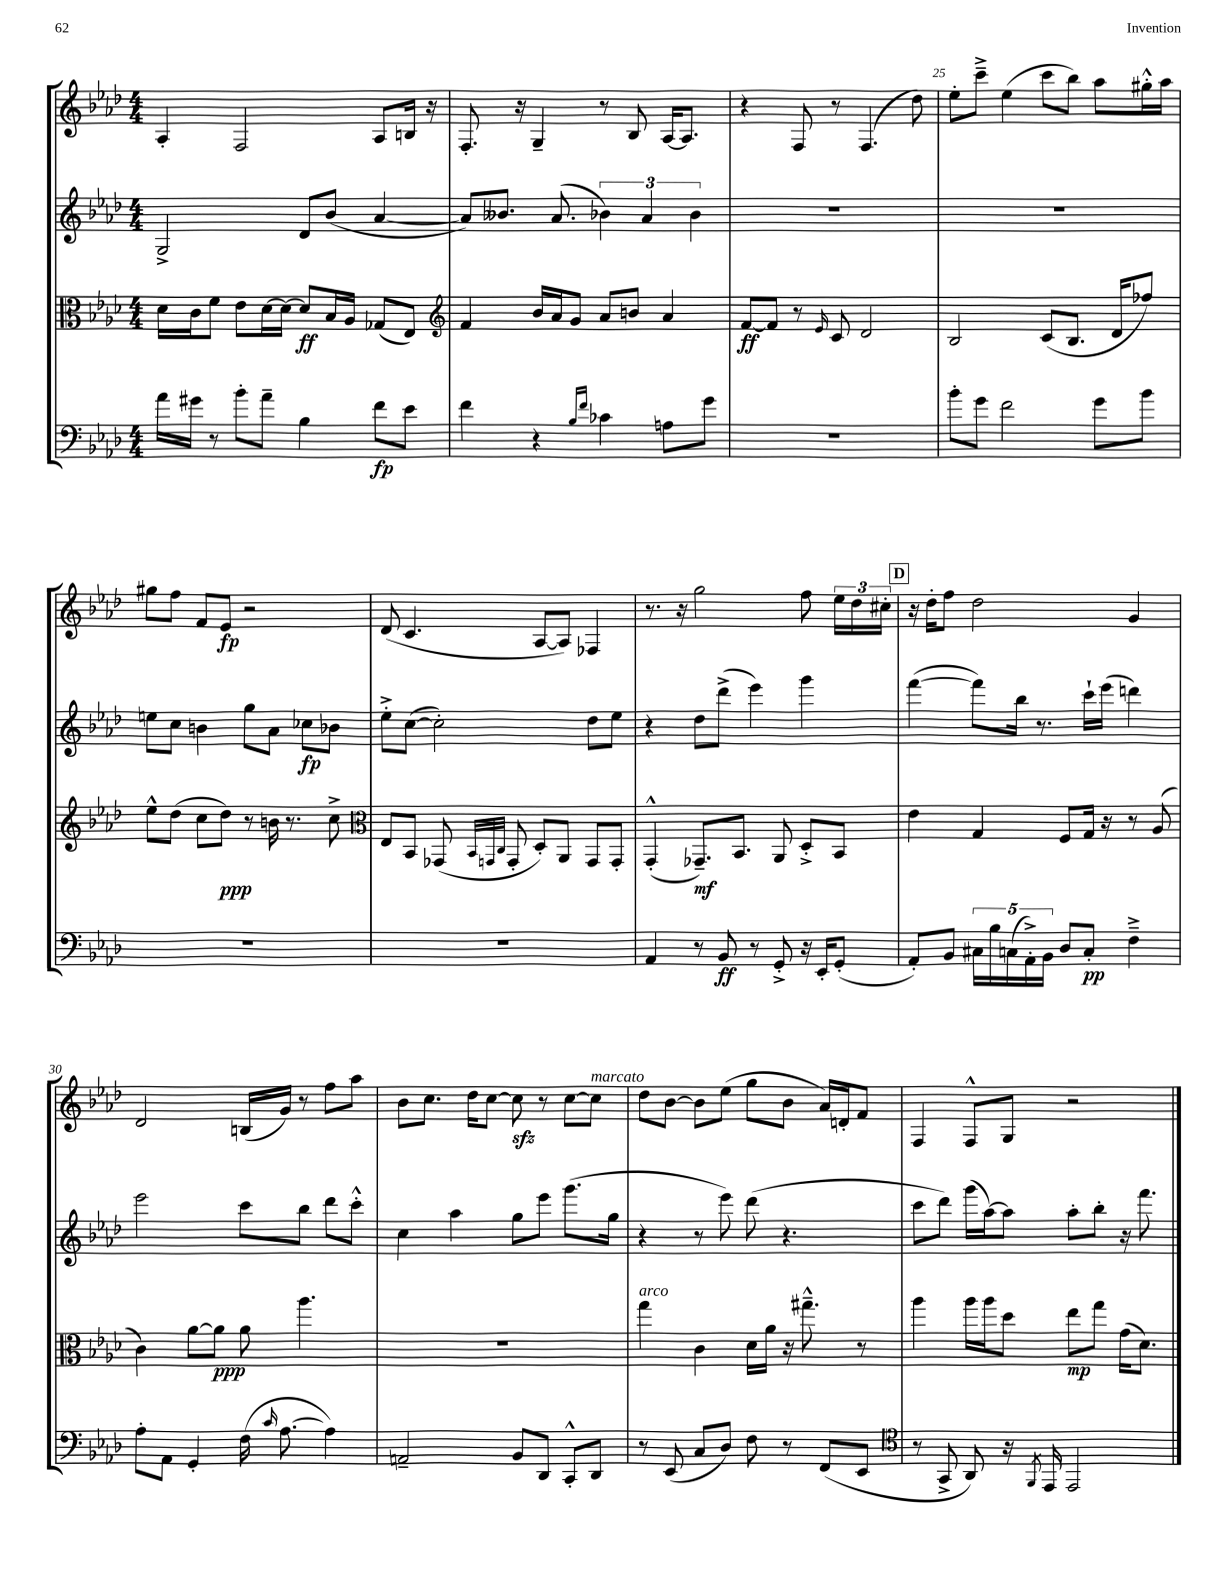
<<
\new StaffGroup <<
\new Staff = "s0" {
    \clef treble \key aes \major \numericTimeSignature \time 4/4
    \autoBeamOff aes4-. f2 aes8[ b16] r16 |
    f8.-. r16 g4-- r8 bes8 aes16[~ aes8.] |
    r4 f8 r8 f4.( des''8) |
    ees''8[-. c'''8]---> ees''4( c'''8[ bes''8]) aes''8[ gis''16-.-^ aes''16] |
    gis''8[ f''8] f'8[ ees'8]\fp r2 |
    des'8( c'4. aes8[~ aes8]) fes4 |
    r8. r16 g''2 f''8 \tuplet 3/2 { ees''16[ des''16 cis''16]-. } |
    \mark \markup { \box "D" } r16 des''16[-. f''8] des''2 g'4 |
    des'2 b16[( g'16]) r8 f''8[ aes''8] |
    bes'8[ c''8.] des''16[ c''8]~ c''8\sfz r8 c''8[~ c''8]^\markup { \italic "marcato" } |
    des''8[ bes'8]~ bes'8[ ees''8]( g''8[ bes'8] aes'16[) d'16-. f'8] |
    f4 f8[-^ g8] r2 \bar "|." |
}
\new Staff = "s1" {
    \clef treble \key aes \major \numericTimeSignature \time 4/4
    \autoBeamOff g2-> des'8[ bes'8]( aes'4~ |
    aes'8[) beses'8.] aes'8.( \tuplet 3/2 { bes'4) aes'4 bes'4 } |
    R1 |
    R1 |
    e''8[ c''8] b'4 g''8[ aes'8] ces''8[\fp bes'8] |
    ees''8[-.-> c''8]~( c''2-.) des''8[ ees''8] |
    r4 des''8[ des'''8]->( ees'''4) g'''4 |
    \mark \markup { \box "D" } f'''4~( f'''8[) bes''16] r8. c'''16[-! ees'''16]( d'''4) |
    ees'''2 c'''8[ bes''8] des'''8[ c'''8]-.-^ |
    c''4 aes''4 g''8[ ees'''8] g'''8.[( g''16] |
    r4 r8 ees'''8) des'''8( r4. |
    c'''8[ des'''8]) g'''16[( aes''16~) aes''8] aes''8[-. bes''8]-. r16 f'''8. \bar "|." |
}
\new Staff = "s2" {
    \clef alto \key aes \major \numericTimeSignature \time 4/4
    \autoBeamOff des'16[ c'16 f'8] ees'8[ des'16~ des'16]~ des'8[\ff bes16 aes16] ges8[( ees8]) |
    \clef treble f'4 bes'16[ aes'16 g'8] aes'8[ b'8] aes'4 |
    f'8[~\ff f'8] r8 \grace { ees'16 } c'8 des'2 |
    bes2 c'8[( bes8.] des'16[ fes''8]) |
    ees''8[-^ des''8]( c''8[ des''8]\ppp) r8 b'16 r8. c''8-> |
    \clef alto ees8[ bes,8] ges,8( \grace { bes,32[ g,32 c32] } g,8-. des8[-.) aes,8] g,8[ g,8]-. |
    g,4-.-^( ges,8.[--\mf) bes,8.] aes,8 des8[-.-> bes,8] |
    \mark \markup { \box "D" } ees'4 g4 f8[ g16] r16 r8 aes8( |
    c'4) aes'8[~ aes'8]\ppp aes'8 aes''4. |
    R1 |
    g''4^\markup { \italic "arco" } c'4 des'16[ aes'16] r16 gis''8.---^ r8 |
    aes''4 aes''16[ aes''16 des''8] ees''8[\mp g''8] g'16[( des'8.]) \bar "|." |
}
\new Staff = "s3" {
    \clef bass \key aes \major \numericTimeSignature \time 4/4
    \autoBeamOff aes'16[ gis'16] r8 bes'8[-. aes'8]-- bes4 f'8[\fp ees'8] |
    f'4 r4 \grace { bes16[ f'16] } ces'4 a8[ g'8] |
    R1 |
    bes'8[-. g'8] f'2 g'8[ bes'8] |
    R1 |
    R1 |
    aes,4 r8 bes,8\ff r8 g,8-.-> r16 ees,16[-. g,8]-.( |
    \mark \markup { \box "D" } aes,8[-.) bes,8] \tuplet 5/4 { cis16[ bes16 c16( aes,16-.->) bes,16] } des8[ c8]-.\pp f4---> |
    aes8[-. aes,8] g,4-. f16( \grace { c'16 } aes8.~ aes4) |
    a,2-- bes,8[ des,8] c,8[-.-^ des,8] |
    r8 ees,8( c8[ des8]) f8 r8 f,8[( ees,8] |
    \clef tenor r8 g,8-> aes,8) r16 \acciaccatura { f,8 } ees,16 ees,2 \bar "|." |
}
>>
>>
\layout { \context { \Score currentBarNumber = #22 \override BarNumber.break-visibility = ##(#f #t #t) barNumberVisibility = #(every-nth-bar-number-visible 5) } }
